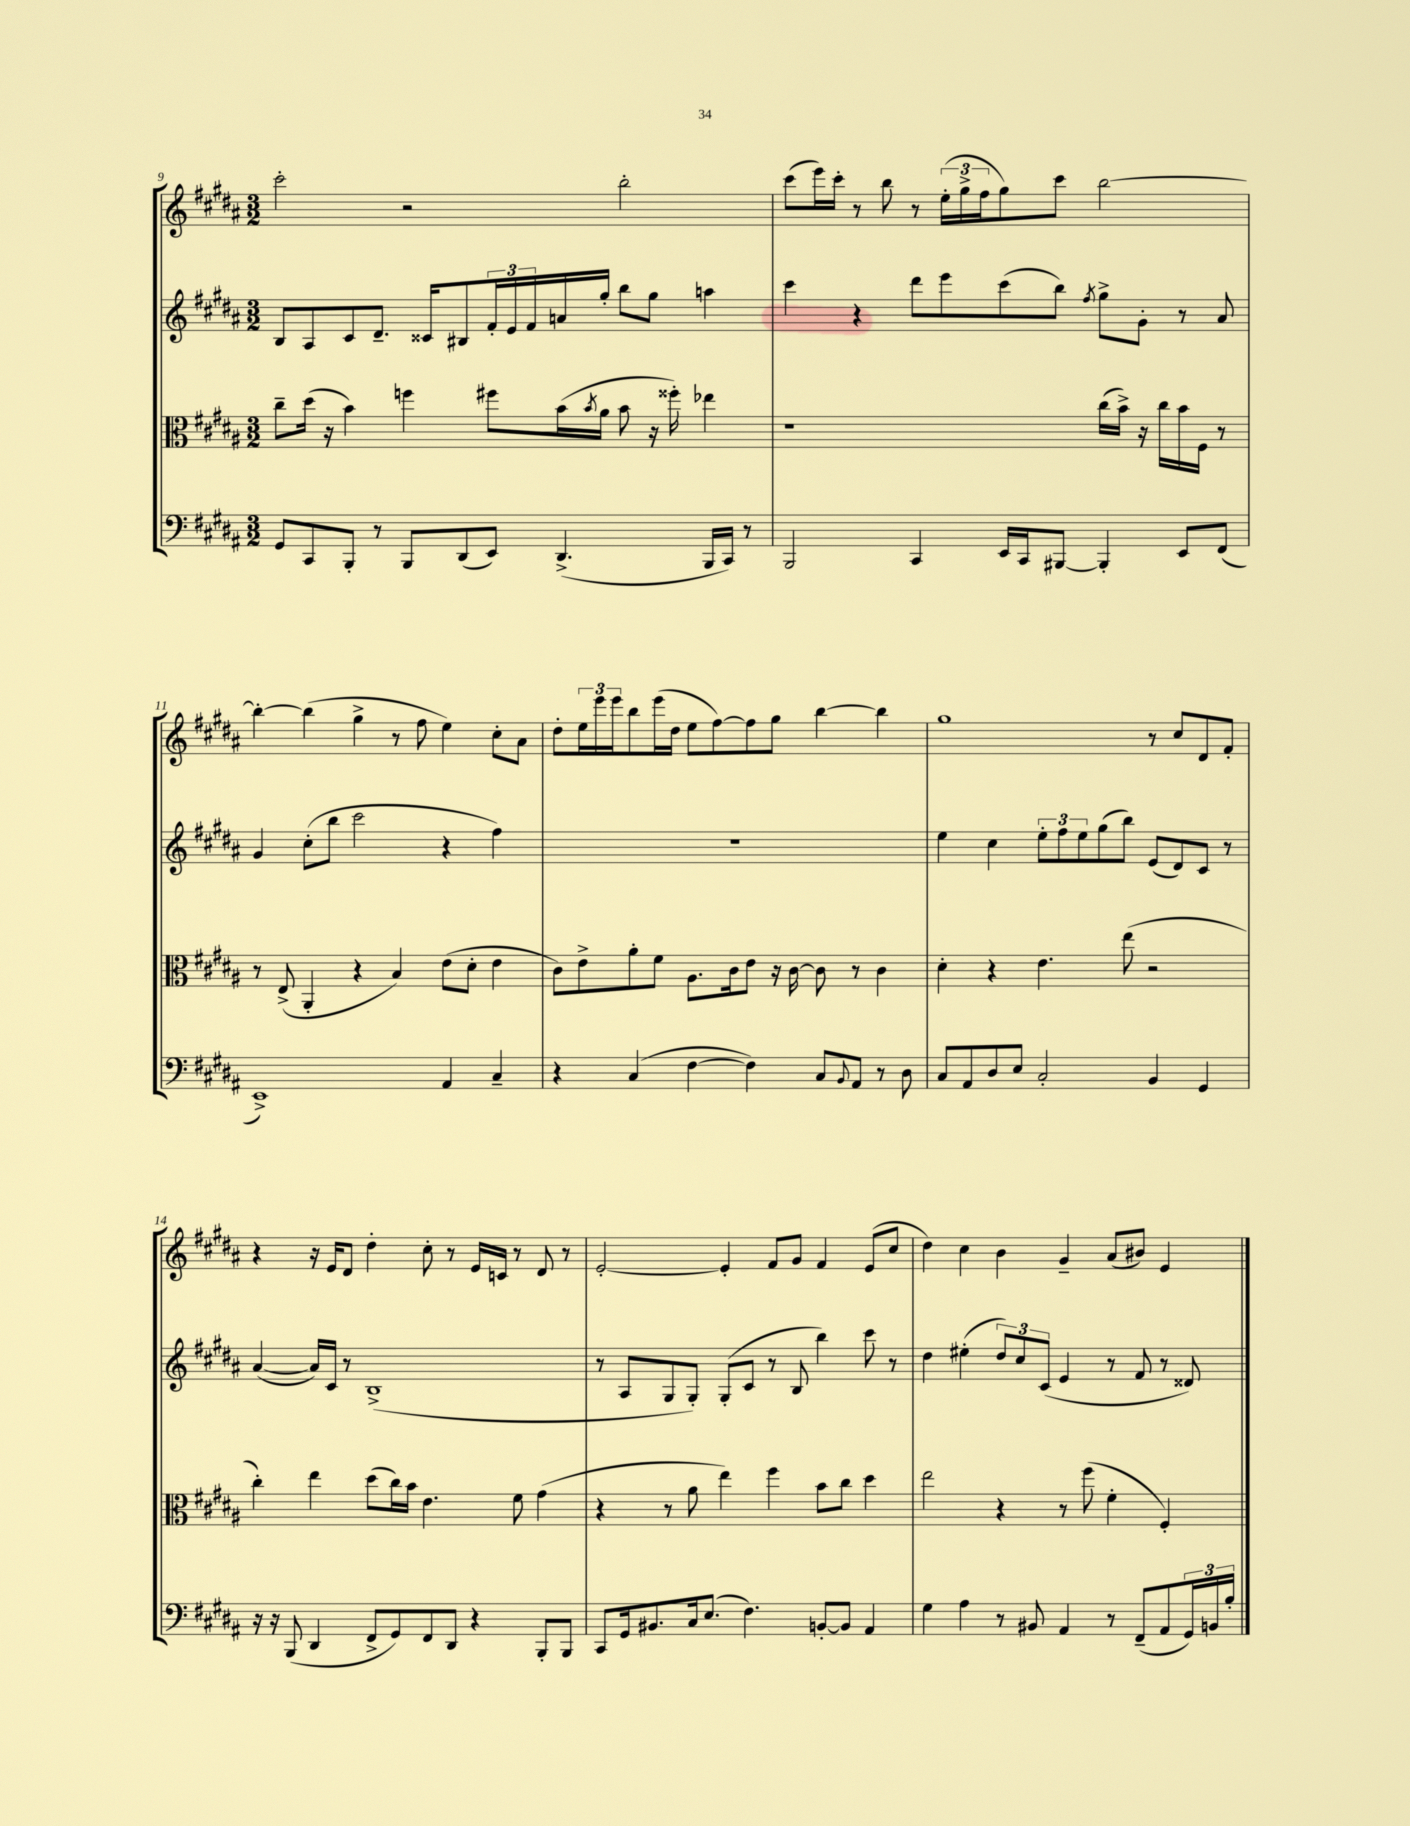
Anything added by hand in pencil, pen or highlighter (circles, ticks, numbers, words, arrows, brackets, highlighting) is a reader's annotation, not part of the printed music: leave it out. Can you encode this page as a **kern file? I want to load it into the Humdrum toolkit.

**kern	**kern	**kern	**kern
*staff4	*staff3	*staff2	*staff1
*clefF4	*clefC3	*clefG2	*clefG2
*k[f#c#g#d#a#]	*k[f#c#g#d#a#]	*k[f#c#g#d#a#]	*k[f#c#g#d#a#]
*M3/2	*M3/2	*M3/2	*M3/2
8GG#	8cc#~	8B	2ccc#'
8CC#	(16dd#	8A#	.
.	16r	.	.
8BBB'	4b)	8c#	.
8r	.	8.d#~	.
8BBB	4ff	.	2r
.	.	16c##	.
(8DD#	.	8B#	.
8EE)	8ff#	24f#'	.
.	.	24e	.
.	.	24f#	.
(4.DD#^	(16b	16a	.
.	8qb	.	.
.	16a#	16gg#'	.
.	8b	8bb	2bb'
.	16r	8gg#	.
.	16ff##')	.	.
16BBB	4ee-	4aa	.
16CC#)	.	.	.
8r	.	.	.
=	=	=	=
2BBB	1r	4ccc#	(8ccc#
.	.	.	16eee)
.	.	.	16ccc#'
.	.	4r	8r
.	.	.	8bb
4CC#	.	8ddd#	8r
.	.	8eee	(24ee'
.	.	.	24gg#^
.	.	.	24ff#
16EE	.	(8ccc#	8gg#)
16CC#	.	.	.
[8BBB#	.	8bb)	8ccc#
.	.	8qff#	.
4BBB#']	(16cc#	8gg#^	[2bb
.	16b^)	.	.
.	16r	8g#'	.
.	16cc#	.	.
8EE	16b	8r	.
.	16F#	.	.
(8FF#	8r	8a#	.
=	=	=	=
1EE^)	8r	4g#	4bb'_
.	(8E^	.	.
.	4AA#'	(8cc#'	(4bb]
.	.	8bb	.
.	4r	2ccc#	4gg#^
.	4B)	.	8r
.	.	.	8ff#
4AA#	(8e	4r	4ee)
.	8d#'	.	.
4C#~	4e	4ff#)	8cc#'
.	.	.	8a#
=	=	=	=
4r	8c#)	1.r	8dd#'
.	8e^	.	24ee
.	.	.	24eee
.	.	.	24eee
(4C#	8a#'	.	8bb
.	8f#	.	(16eee
.	.	.	16dd#
[4F#	8.A#	.	8ee
.	.	.	[8ff#)
.	16c#	.	.
4F#])	8e	.	8ff#]
.	16r	.	8gg#
.	[16c#	.	.
8C#	8c#]	.	[4bb
8qqBB	.	.	.
8AA#	8r	.	.
8r	4c#	.	4bb]
8D#	.	.	.
=	=	=	=
8C#	4d#'	4ee	1gg#
8AA#	.	.	.
8D#	4r	4cc#	.
8E	.	.	.
2C#'	4.e	12ee'	.
.	.	12ff#	.
.	.	12ee	.
.	.	(8gg#	.
.	(8ee	8bb)	.
4BB	2r	(8e	8r
.	.	8d#)	8cc#
4GG#	.	8c#	8d#
.	.	8r	8f#'
=	=	=	=
16r	4cc#')	([4a#	4r
16r	.	.	.
(8BBB	.	.	.
4DD#	4ee	16a#])	16r
.	.	16c#	16e
.	.	8r	8d#
8FF#^	(8dd#	(1B^	4dd#'
8GG#)	16cc#)	.	.
.	16b	.	.
8FF#	4.e	.	8cc#'
8DD#	.	.	8r
4r	.	.	16e
.	.	.	16c
.	8f#	.	8r
8BBB'	(4g#	.	8d#
8BBB	.	.	8r
=	=	=	=
8CC#	4r	8r	[2e'
16GG#	.	8A#	.
8.BB#	.	.	.
.	8r	8G#	.
16C#	8a#	8G#')	.
(8.E	.	.	.
.	4ee)	(8G#'	4e']
4.F#)	.	8c#	.
.	4ff#	8r	8f#
.	.	8B	8g#
[8BB'	8b	4bb)	4f#
8BB]	8cc#	.	.
4AA#	4dd#	8ccc#	(8e
.	.	8r	8cc#
=	=	=	=
4G#	2ee	4dd#	4dd#)
4A#	.	(4ee#'	4cc#
8r	4r	12dd#)	4b
.	.	12cc#	.
8BB#	.	.	.
.	.	(12c#	.
4AA#	8r	4e	4g#~
.	(8ff#	.	.
8r	4f#'	8r	(8a#
(8FF#~	.	8f#	8b#)
8AA#	4F#')	8r	4e
24GG#)	.	8d##)	.
24BB	.	.	.
24B'	.	.	.
==	==	==	==
*-	*-	*-	*-
